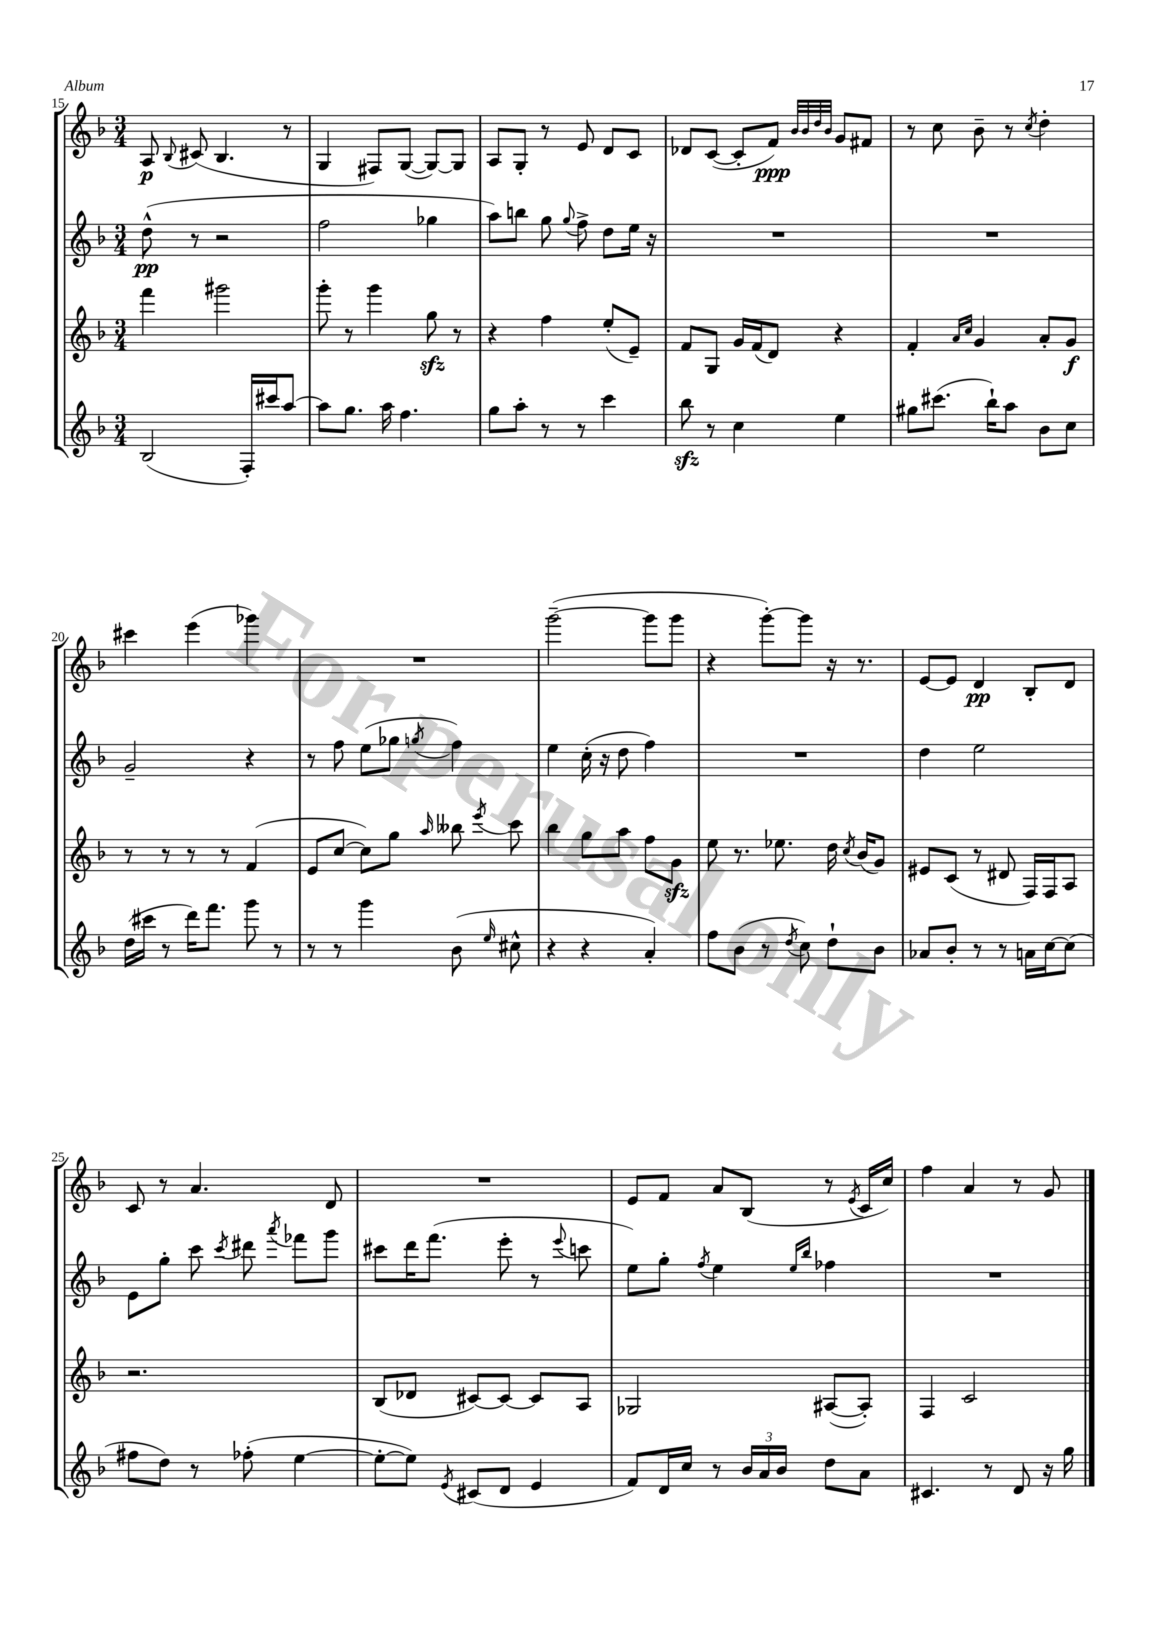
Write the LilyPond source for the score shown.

<<
\new StaffGroup <<
\new Staff = "s0" {
    \clef treble \key f \major \numericTimeSignature \time 3/4
    \autoBeamOff a8\p \appoggiatura { bes8 } cis'8( bes4. r8 |
    g4 fis8[) g8]~( g8[~) g8] |
    a8[ g8]-. r8 e'8 d'8[ c'8] |
    des'8[ c'8]~( c'8[-. f'8]\ppp) \grace { bes'32[ bes'32 d''32 bes'32] } g'8[ fis'8] |
    r8 c''8 bes'8-- r8 \acciaccatura { c''8 } d''4-. |
    cis'''4 e'''4( ges'''4) |
    R2. |
    g'''2~--( g'''8[ g'''8] |
    r4 g'''8[~-.) g'''8] r16 r8. |
    e'8[~ e'8] d'4\pp bes8[-. d'8] |
    c'8 r8 a'4. d'8 |
    R2. |
    e'8[ f'8] a'8[ bes8]( r8 \acciaccatura { e'8 } c'16[ c''16]) |
    f''4 a'4 r8 g'8 \bar "|." |
}
\new Staff = "s1" {
    \clef treble \key f \major \numericTimeSignature \time 3/4
    \autoBeamOff d''8-^\pp( r8 r2 |
    f''2 ges''4 |
    a''8[) b''8] g''8 \appoggiatura { g''8 } f''8-> d''8[ e''16] r16 |
    R2. |
    R2. |
    g'2-- r4 |
    r8 f''8 e''8[( ges''8] \acciaccatura { g''8 } f''4) |
    e''4 c''16-.( r16 d''8 f''4) |
    R2. |
    d''4 e''2 |
    e'8[ g''8]-. c'''8 \acciaccatura { c'''8 } dis'''8 \acciaccatura { a'''8 } fes'''8[ g'''8] |
    cis'''8[ d'''16 f'''8.]( e'''8-. r8 \appoggiatura { e'''8 } c'''8 |
    e''8[) g''8]-. \acciaccatura { f''8 } e''4 \grace { e''16[ bes''16] } fes''4 |
    R2. \bar "|." |
}
\new Staff = "s2" {
    \clef treble \key f \major \numericTimeSignature \time 3/4
    \autoBeamOff f'''4 gis'''2 |
    g'''8-. r8 g'''4 g''8\sfz r8 |
    r4 f''4 e''8[-.( e'8]--) |
    f'8[ g8] g'16[ f'16( d'8]) r4 |
    f'4-. \grace { a'16[ c''16] } g'4 a'8[-. g'8]\f |
    r8 r8 r8 r8 f'4( |
    e'8[ c''8]~ c''8[) g''8] \grace { a''16 } beses''8 \acciaccatura { e'''8 } c'''8 |
    bes''4 g''8[ a''8] f''8[ g'8]\sfz |
    e''8 r8. ees''8. d''16 \acciaccatura { c''8 } bes'16[( g'8]) |
    eis'8[ c'8]( r8 dis'8 f16[) f16 a8] |
    r2. |
    bes8[( des'8] cis'8[~) cis'8]~ cis'8[ a8] |
    ges2 ais8[~( ais8]-.) |
    f4 c'2 \bar "|." |
}
\new Staff = "s3" {
    \clef treble \key f \major \numericTimeSignature \time 3/4
    \autoBeamOff bes2( f16[-.) cis'''16 a''8]~ |
    a''8[ g''8.] a''16 f''4. |
    g''8[ a''8]-. r8 r8 c'''4 |
    bes''8\sfz r8 c''4 e''4 |
    gis''8[ cis'''8.]( bes''16[-!) a''8] bes'8[ c''8] |
    d''16[( cis'''16] r8 d'''16[) f'''8.] g'''8 r8 |
    r8 r8 g'''4 bes'8( \grace { e''16 } cis''8-^ |
    r4 r4 a'4-.) |
    f''8[ bes'8]( r8 \acciaccatura { d''8 } c''8) d''8[-! bes'8] |
    aes'8[ bes'8]-. r8 r8 a'16[ c''16~ c''8]( |
    fis''8[ d''8]) r8 fes''8-.( e''4~ |
    e''8[~-. e''8]) \acciaccatura { e'8 } cis'8[( d'8] e'4 |
    f'8[) d'16 c''16] r8 \tuplet 3/2 { bes'16[ a'16 bes'16] } d''8[ a'8] |
    cis'4. r8 d'8 r16 g''16 \bar "|." |
}
>>
>>
\layout { \context { \Score currentBarNumber = #15 } }
